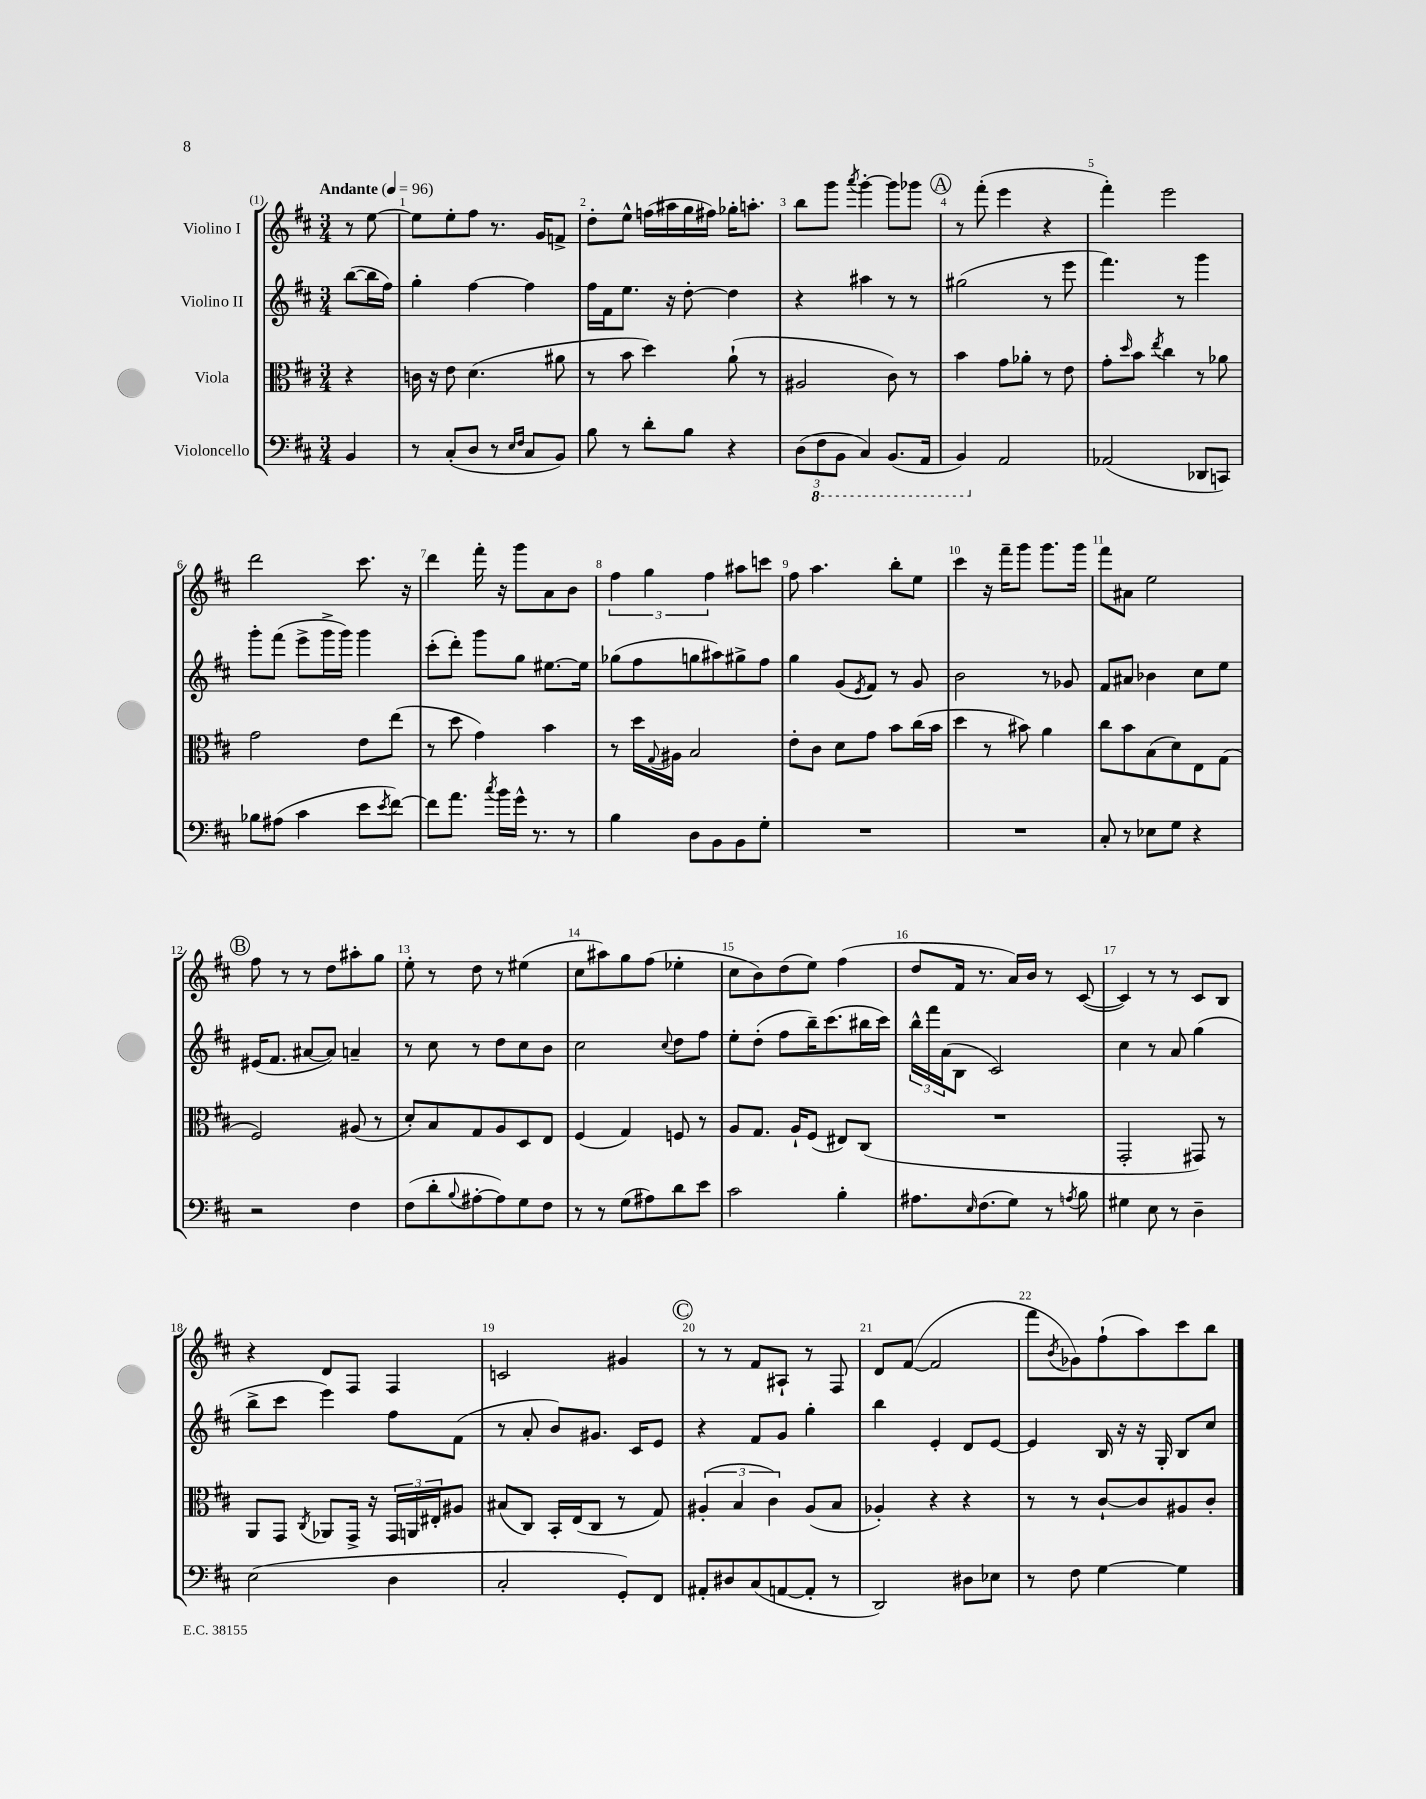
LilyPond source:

<<
\new StaffGroup <<
\new Staff = "s0" \with { instrumentName = "Violino I" } {
    \clef treble \key d \major \numericTimeSignature \time 3/4 \partial 4 \tempo "Andante" 4 = 96
    r8 e''8~ |
    e''8 e''8-. fis''8 r8. g'16 f'8-> |
    d''8-. e''8-^ f''16( ais''16 g''16 fis''16) ges''16-. a''8.-. |
    b''8 g'''8 \acciaccatura { a'''8 } g'''4~-. g'''8 ges'''8 |
    \mark \markup { \circle "A" } r8 fis'''8-.( e'''4 r4 |
    fis'''4-.) e'''2 |
    d'''2 cis'''8. r16 |
    d'''4 fis'''16-. r16 g'''8 a'8 b'8 |
    \tuplet 3/2 { fis''4 g''4 fis''4 } ais''8 c'''8 |
    fis''8 a''4. b''8-. e''8 |
    cis'''4 r16 fis'''16-- g'''8 g'''8. g'''16 |
    fis'''8 ais'8 e''2 |
    \mark \markup { \circle "B" } fis''8 r8 r8 d''8 ais''8-. g''8 |
    e''8-. r8 d''8 r8 eis''4( |
    cis''8 ais''8) g''8 fis''8( ees''4-. |
    cis''8 b'8) d''8( e''8) fis''4( |
    d''8 fis'16 r8. a'16) b'16 r8 cis'8~( |
    cis'4) r8 r8 cis'8 b8 |
    r4 d'8 fis8 fis4 |
    c'2 gis'4 |
    \mark \markup { \circle "C" } r8 r8 fis'8 ais8-! r8 fis8 |
    d'8 fis'8~( fis'2 |
    fis'''8 \acciaccatura { b'8 } ges'8) fis''8-!( a''8) cis'''8 b''8 \bar "|." |
}
\new Staff = "s1" \with { instrumentName = "Violino II" } {
    \clef treble \key d \major \numericTimeSignature \time 3/4 \partial 4
    b''8~( b''16 fis''16) |
    g''4-. fis''4~ fis''4 |
    fis''16 fis'16 e''8. r16 d''8~-. d''4 |
    r4 ais''4 r8 r8 |
    \mark \markup { \circle "A" } gis''2( r8 e'''8 |
    fis'''4.) r8 g'''4 |
    g'''8-. fis'''8( e'''8-> g'''16-> g'''16) g'''4 |
    cis'''8-.( d'''8-.) g'''8 g''8 eis''8.~ eis''16 |
    ges''8( fis''8 g''8 ais''8) gis''8-> fis''8 |
    g''4 g'8( \acciaccatura { e'8 } fis'8) r8 g'8 |
    b'2 r8 ges'8 |
    fis'8 ais'8 bes'4 cis''8 e''8 |
    \mark \markup { \circle "B" } eis'16( fis'8. ais'8~ ais'8) a'4-- |
    r8 cis''8 r8 d''8 cis''8 b'8 |
    cis''2 \appoggiatura { cis''8 } d''8 fis''8 |
    e''8-. d''8-.( fis''8 b''16--) cis'''8.( bis''16 cis'''16) |
    \tuplet 3/2 { b''16-^ fis'''16 a'16( } b8 cis'2) |
    cis''4 r8 a'8 g''4( |
    b''8-> cis'''8 e'''4) fis''8 fis'8( |
    r8 a'8-. b'8) gis'8. cis'16 e'8 |
    \mark \markup { \circle "C" } r4 fis'8 g'8 g''4-. |
    b''4 e'4-. d'8 e'8~ |
    e'4 b16 r16 r16 g16-. b8 cis''8 \bar "|." |
}
\new Staff = "s2" \with { instrumentName = "Viola" } {
    \clef alto \key d \major \numericTimeSignature \time 3/4 \partial 4
    r4 |
    c'16 r16 e'8 d'4.( ais'8 |
    r8 b'8 d''4) a'8-!( r8 |
    ais2 cis'8) r8 |
    \mark \markup { \circle "A" } b'4 g'8 aes'8-. r8 e'8 |
    g'8-. \grace { d''16 } b'8 \acciaccatura { e''8 } cis''4 r8 aes'8 |
    g'2 e'8 e''8( |
    r8 d''8 g'4) b'4 |
    r8 d''16 \appoggiatura { g8 } ais16 b2 |
    e'8-. cis'8 d'8 g'8 b'8 cis''16( b'16 |
    d''4 r8 bis'8) a'4 |
    cis''8 b'8 b8( d'8) e8 g8( |
    \mark \markup { \circle "B" } fis2) ais8( r8 |
    d'8-.) b8 g8 a8 d8 e8 |
    fis4( g4) f8 r8 |
    a8 g8. a16-! fis8( eis8) cis8( |
    R2. |
    g,2-. gis,8) r8 |
    a,8 g,8 \acciaccatura { cis8 } aes,8 g,16-> r16 \tuplet 3/2 { g,16 a,16 eis16-. } ais8 |
    bis8( cis8) b,16-. e16( cis8 r8 g8) |
    \mark \markup { \circle "C" } \tuplet 3/2 { ais4-.( b4 cis'4) } ais8( b8 |
    aes4-.) r4 r4 |
    r8 r8 cis'8~-! cis'8 ais8 cis'8-. \bar "|." |
}
\new Staff = "s3" \with { instrumentName = "Violoncello" } {
    \clef bass \key d \major \numericTimeSignature \time 3/4 \partial 4
    b,4 |
    r8 cis8-.( d8 r8 \grace { e16 fis16 } cis8 b,8) |
    b8 r8 d'8-. b8 r4 |
    \tuplet 3/2 { d8( \ottava #-1 fis,8 b,,8 } cis,4) b,,8.( a,,16 |
    \mark \markup { \circle "A" } b,,4) \ottava #0 a,2 |
    aes,2( des,8 c,8) |
    bes8 ais8( cis'4 e'8 \acciaccatura { e'8 } fis'8~) |
    fis'8 a'8. \acciaccatura { cis''8 } b'16 g'16-^ r8. r8 |
    b4 d8 b,8 b,8 g8-. |
    R2. |
    R2. |
    cis8-. r8 ees8 g8 r4 |
    \mark \markup { \circle "B" } r2 fis4 |
    fis8( d'8-. \appoggiatura { b8 } ais8~-. ais8) g8 fis8 |
    r8 r8 g8( ais8) d'8 e'8 |
    cis'2 b4-. |
    ais8. \grace { e16 } fis8.( g8) r8 \acciaccatura { a8 } b8 |
    gis4 e8 r8 d4-- |
    e2( d4 |
    cis2-. g,8-.) fis,8 |
    \mark \markup { \circle "C" } ais,8-. dis8 cis8( a,8~ a,8-. r8 |
    d,2) dis8 ees8 |
    r8 fis8 g4~ g4 \bar "|." |
}
>>
>>
\layout { \context { \Score \override BarNumber.break-visibility = ##(#f #t #t) barNumberVisibility = #all-bar-numbers-visible } }
